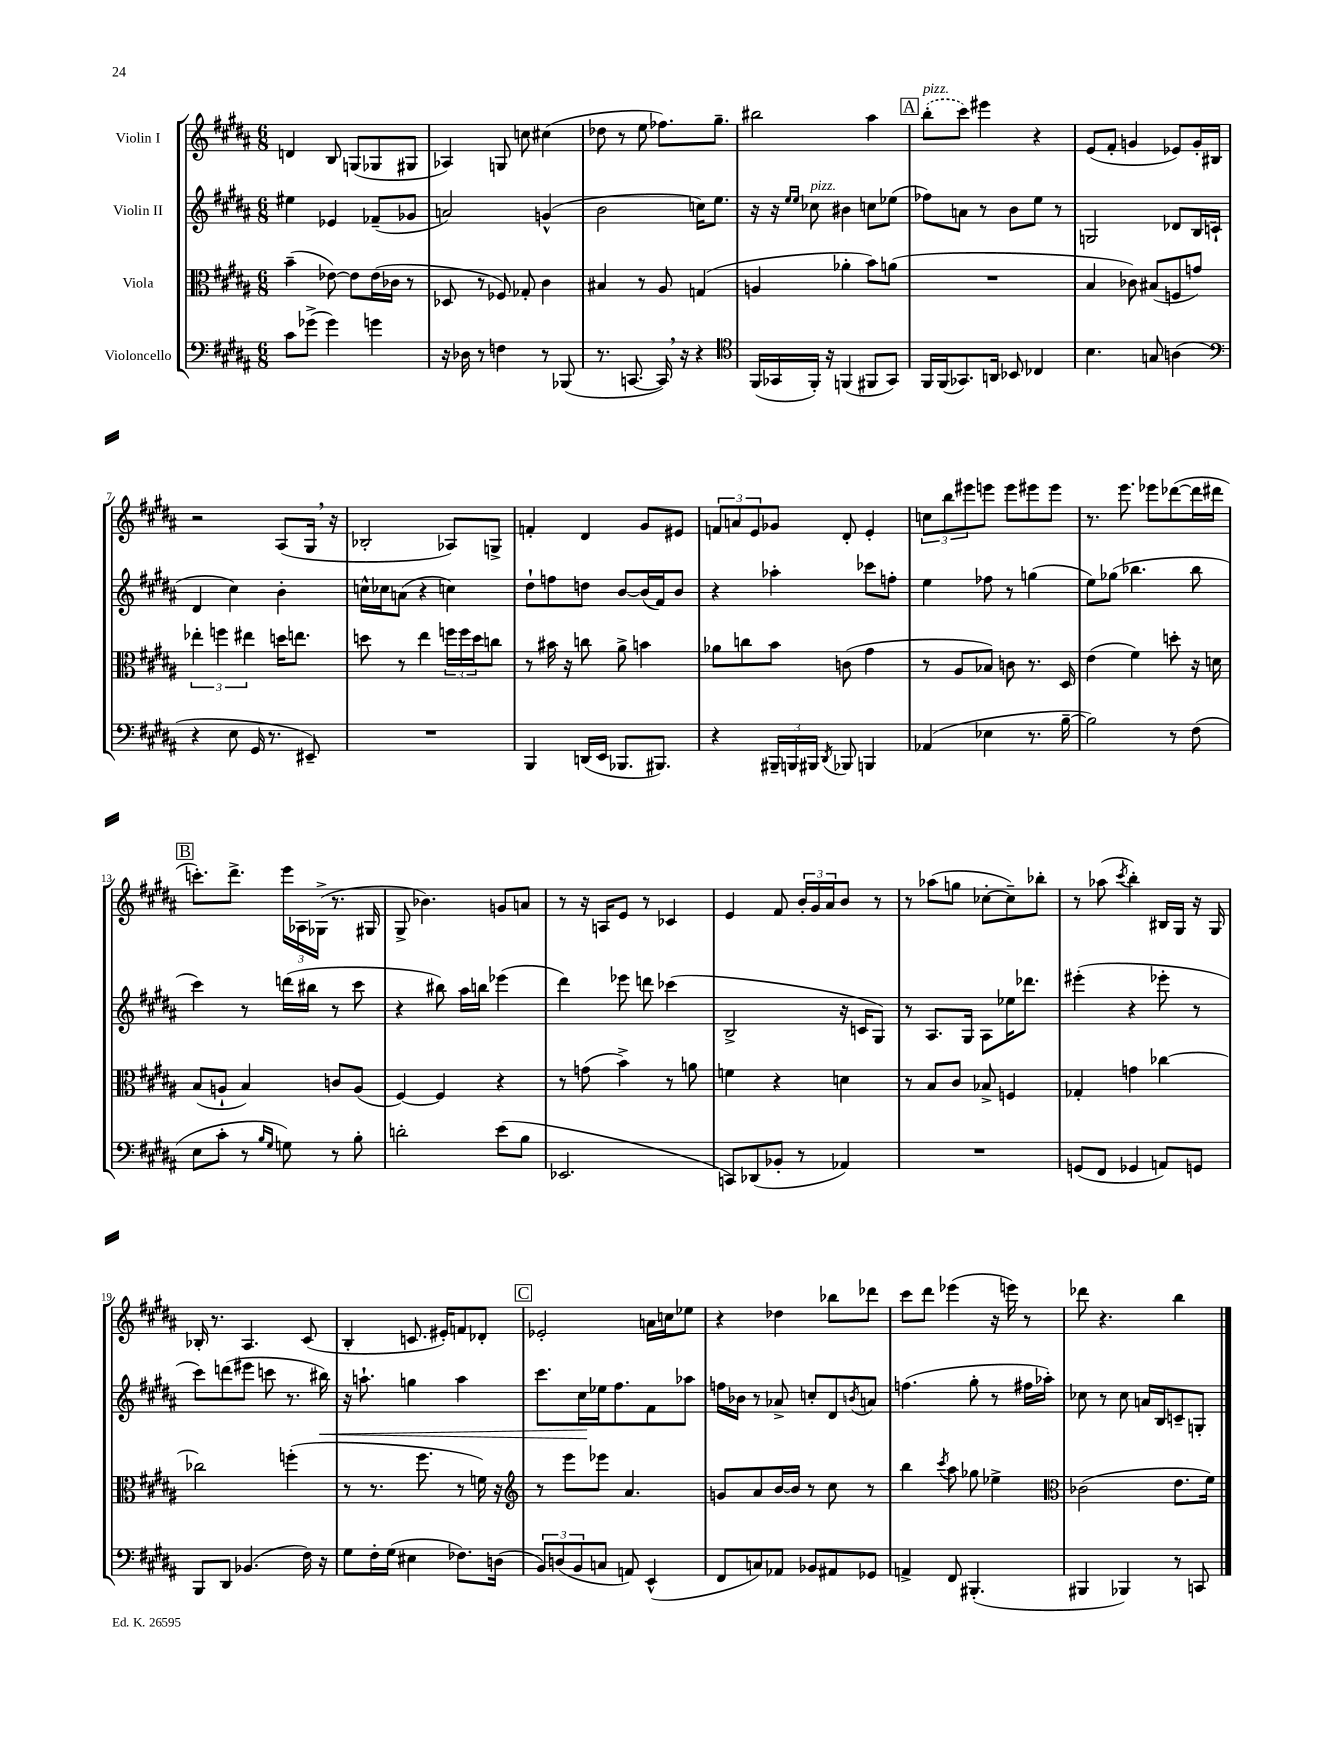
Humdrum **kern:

**kern	**kern	**kern	**dynam	**kern
*part4	*part3	*part2	*part2	*part1
*staff4	*staff3	*staff2	*staff2	*staff1
*I"Violoncello	*I"Viola	*I"Violin II	*	*I"Violin I
*clefF4	*clefC3	*clefG2	*	*clefG2
*k[f#c#g#d#a#]	*k[f#c#g#d#a#]	*k[f#c#g#d#a#]	*	*k[f#c#g#d#a#]
*M6/8	*M6/8	*M6/8	*	*M6/8
=1	=1	=1	=1	=1
8c#\L	(4b~\	4ee#X\	.	4dn/
(8g-X^\J	.	.	.	.
4g-\)	[8e-X\)	4e-X/	.	8B/
.	8e-\L]	.	.	(8Gn/L
4gn\	(16e-\L	(8f-X~/L	.	8G-X/
.	16c-X\JJ	.	.	.
.	8r	8g-X/J	.	8G#X/J
=2	=2	=2	=2	=2
16r	8D-X/	2an/)	.	4A-X/)
16D-X\	.	.	.	.
8r	8r	.	.	.
4Fn\	8F-X/)	.	.	8Gn/
.	8G-X'/	.	.	8ccn\
8r	4c#\	(4gn^^/	.	(4cc#X\
(8BBB-X/	.	.	.	.
=3	=3	=3	=3	=3
8.r	4B#X/	2b\	.	8dd-X\
.	.	.	.	8r
[8.CCn/	.	.	.	.
.	8r	.	.	8ee\
16CC,/])	8A#/	.	.	8.ff-X\L)
16r	.	.	.	.
4r	(4Gn/	16ccn\KL)	.	.
.	.	8.ee\J	.	8.gg#~\J
=4	=4	=4	=4	=4
*clefC4	*	*	*	*
(16FF#/LL	4An/	16r	.	2bb#X\
16GG-X/	.	16r	.	.
.	.	16qqee/LL	.	.
.	.	16qqee/JJ	.	.
!	!	!LO:TX:a:i:t=pizz.	!	!
16FF#'/JJ)	.	8cc-X\	.	.
16r	.	.	.	.
(4FFn/	4a-X'\	4b#X\	.	.
8FF#X/L	8b\L)	8ccn\L	.	4aa#\
8GG-/J)	(8an\J	(8ee-X\J	.	.
!!LO:REH:place=s1:t=A
=5	=5	=5	=5	=5
!	!	!	!	!LO:TX:a:i:t=pizz.
16FF#/LL	2.r	8ff-X\L)	.	(8bb'\L
(16FF#/J	.	.	.	.
8.GG-X/)	.	8an\J	.	8ccc#\J)
.	.	8r	.	4eee#X\
16AAn/Jk	.	.	.	.
8BB-X/	.	8b\L	.	.
4C-X/	.	8ee\J	.	4r
.	.	8r	.	.
=6	=6	=6	=6	=6
4.B\	4B/	2Gn/	.	(8e/L
.	.	.	.	8f#'/J
.	8c-X\)	.	.	4gn/
8Gn/	(8B#X/L	.	.	.
(4An\	8Fn/	8d-X/L	.	8e-X/L)
.	8gn/J)	16B/L	.	16g'/L
.	.	(16cn`/JJ	.	16B#X/JJ
!!LO:LB:g=z
=7	=7	=7	=7	=7
*clefF4	*	*	*	*
4r	6ee-X'\	4d#/	.	2r
.	6ffn\	.	.	.
8E\	.	4cc#\)	.	.
.	6ee#X\	.	.	.
16GG#/	.	.	.	.
8.r	.	.	.	.
.	16ddn\KL	4b'\	.	(8A#/L
.	8.een\J	.	.	.
8EE#X~/)	.	.	.	16G#,/Jk
.	.	.	.	16r
=8	=8	=8	=8	=8
2.r	8ddn\	16ccn^^\LL	.	2B-X'/
.	.	16cc-X\J	.	.
.	8r	(8an\J	.	.
.	4ee\	4r	.	.
.	24ffn\LL	4ccn\)	.	8A-X/L)
.	24ff\	.	.	.
.	24dd\J	.	.	.
.	8ccn\J	.	.	8Gn^/J
=9	=9	=9	=9	=9
4BBB/	8r	8dd#`\L	.	4fn'/
.	16b#X\	8ffn\	.	.
.	16r	.	.	.
(16DDn/LL	8ccn\	8ddn\J	.	4d#/
16EE/JJ	.	.	.	.
8.BBB-X/L	8a#^\	[8b/L	.	.
.	4bn\	(16b/L]	.	8g#/L
8.BBB#X/J)	.	16f#/J)	.	.
.	.	8b/J	.	8e#X/J
=10	=10	=10	=10	=10
4r	8a-X\L	4r	.	12fn/L
.	.	.	.	12an/
.	8ccn\	.	.	.
.	.	.	.	12e/
24BBB#X~/LL	8b\J	4aa-X'\	.	8g-X/J
24BBBn/	.	.	.	.
24BBB#X/JJ	.	.	.	.
8qDD#/	.	.	.	.
8BBB-X/	(8cn\	.	.	8d#'/
4BBBn/	4g#\	8ccc-X\L	.	4e'/
.	.	8ffn'\J	.	.
=11	=11	=11	=11	=11
(4AA-X/	8r	4ee\	.	12ccn\L
.	.	.	.	12bb\
.	8A#/L	.	.	.
.	.	.	.	12eee#X\
4E-X\	8B-X/J)	8ff-X\	.	8eeen\J
.	8cn\	8r	.	8eee\L
8.r	8.r	(4ggn\	.	8eee#X\
.	.	.	.	8eee#\J
[16B~\	16D#/	.	.	.
=12	=12	=12	=12	=12
2B\])	(4e\	8ee\L)	.	8.r
.	.	(8gg-X\J	.	.
.	.	.	.	8.eee\
.	4f#\)	4.bb-X\	.	.
.	.	.	.	8eee-X\L
8r	8ddn'\	.	.	([8ddd-X\
(8F#\	16r	8bb-\	.	16ddd-\L]
.	16dn\	.	.	16ddd#X\JJ
!!LO:LB:g=z
!!LO:REH:place=s1:t=B
=13	=13	=13	=13	=13
8E\L	(8B/L	4ccc#\)	.	8.cccn'\L)
8c#'\J	8An`/J	.	.	.
.	.	.	.	8.ddd#^\J
8r	4B/)	8r	.	.
16qqB/LL	.	.	.	.
16qqG#/JJ	.	.	.	.
8Gn\)	.	(16dddn\LL	.	24eee\LL
.	.	.	.	24A-X\
.	.	16bb#X\JJ	.	.
.	.	.	.	(24G-X^\JJ
8r	8cn/L	8r	.	8.r
8B'\	(8A/J	8ccc#\	.	.
.	.	.	.	16G#X/
=14	=14	=14	=14	=14
2dn'\	[4F#/)	4r	.	8G#^/
.	.	.	.	4.b-X\)
.	4F#/]	8bb#X\)	.	.
.	.	16aa#\LL	.	.
.	.	16bbn\JJ	.	.
(8e\L	4r	(4eee-X\	.	8gn/L
8B\J	.	.	.	8an/J
=15	=15	=15	=15	=15
2.EE-X/	8r	4ddd#\)	.	8r
.	(8gn\	.	.	16r
.	.	.	.	16An/KL
.	4b^\)	8eee-X\	.	8e/J
.	.	8dddn\	.	8r
.	8r	(4ccc-X\	.	4c-X/
.	8an\	.	.	.
=16	=16	=16	=16	=16
8CCn/L)	4fn\	2B^/	.	4e/
(8DD-X/	.	.	.	.
8BB-X'/J	4r	.	.	8f#/
8r	.	.	.	24b'/LL
.	.	.	.	24g#/
.	.	.	.	24a#/J
4AA-X/)	4dn\	16r	.	8b/J
.	.	16cn/KL	.	.
.	.	8G#/J)	.	8r
=17	=17	=17	=17	=17
2.r	8r	8r	.	8r
.	8B/L	8.A#/L	.	(8aa-X\L
.	8c#/J	.	.	8ggn\J
.	.	16G#/Jk	.	.
.	8B-X^/	8A#\L	.	[8cc-X'\L
.	4Fn/	16ee-X\K	.	8cc-~\])
.	.	8.ddd-X\J	.	.
.	.	.	.	8bb-X'\J
=18	=18	=18	=18	=18
(8GGn/L	4G-X'/	(4eee#X'\	.	8r
8FF#/J	.	.	.	(8aa-X\
.	.	.	.	8qccc#/
4GG-X/	4gn\	4r	.	4bb'\)
8AAn/L)	[4cc-X\	8eee-X'\	.	16B#X/LL
.	.	.	.	16G#/JJ
8GGn/J	.	8r	.	16r
.	.	.	.	16G#/
!!LO:LB:g=z
=19	=19	=19	=19	=19
8BBB/L	2cc-X\]	8ccc#\L)	.	16B-X'/
.	.	.	.	8.r
8DD#/J	.	(8dddn\	.	.
(4.BB-X/	.	8eee#X\J	.	4.A#/
.	.	8cccn\	.	.
.	(4ffn'\	8.r	.	.
16F#\)	.	.	.	(8c#/
!	!	!	!LO:HP:b	!
16r	.	16bb#X\)	<	.
=20	=20	=20	=20	=20
8G#\L	8r	16r	.	4B'/
.	.	8.aan`\	.	.
16F#'\L	8.r	.	.	.
(16G#\JJ	.	.	.	.
4E#X\	.	4ggn\	.	8.cn/
.	8.ff#\	.	.	.
.	.	.	.	16e#X'/KL)
8.F-X\L)	8r	4aa\	.	8fn/
.	16fn\)	.	.	8d-X'/J
(16Dn\Jk	16r	.	.	.
!!LO:REH:place=s1:t=C
=21	=21	=21	=21	=21
*	*clefG2	*	*	*
12BB/L)	8r	8.ccc#\L	.	2e-X'/
(12Dn/	.	.	.	.
.	8eee\L	.	.	.
12BB/	.	.	.	.
.	.	16cc#\L	.	.
8Cn/J	8eee-X\J	16ee-X\J	[	.
.	.	8.ff#\	.	.
8AAn/)	4.a#/	.	.	.
(4EE^^/	.	8f#\	.	16an\LL
.	.	.	.	16ccn\J
.	.	8aa-X\J	.	8ee-X\J
=22	=22	=22	=22	=22
8FF#/L	8gn/L	16ffn\LL	.	4r
.	.	16b-X\JJ	.	.
8Cn/)	8a#/	8r	.	.
8AA-X/J	[16b/L	8a-X^/	.	4dd-X\
.	16b/JJ]	.	.	.
8BB-X/L	8r	8ccn'/L	.	.
8AA#X/	8cc#\	8d#/	.	8bb-X\L
.	.	8qbn/	.	.
8GG-X/J	8r	8an/J	.	8ddd-X\J
=23	=23	=23	=23	=23
4AAn^/	4bb\	(4.ffn\	.	8ccc#\L
.	.	.	.	8ddd#\J
.	8qccc#/	.	.	.
8FF#/	8aa#\	.	.	(4eee-X\
(4.BBB#X'/	8gg-X\	8gg#'\	.	.
.	4ee-X^\	8r	.	16r
.	.	.	.	16eeen\)
.	.	16ff#X\LL	.	8r
.	.	16aa-X'\JJ)	.	.
=24	=24	=24	=24	=24
*	*clefC3	*	*	*
4BBB#X/	(2c-X\	8cc-X\	.	8ddd-X\
.	.	8r	.	4.r
4BBB-X/)	.	8cc-\	.	.
.	.	16an/LL	.	.
.	.	16B/J	.	.
8r	8.e\L	8cn~/	.	4bb\
8CCn/	.	8Gn'/J	.	.
.	16f#\Jk)	.	.	.
==	==	==	==	==
*-	*-	*-	*-	*-
